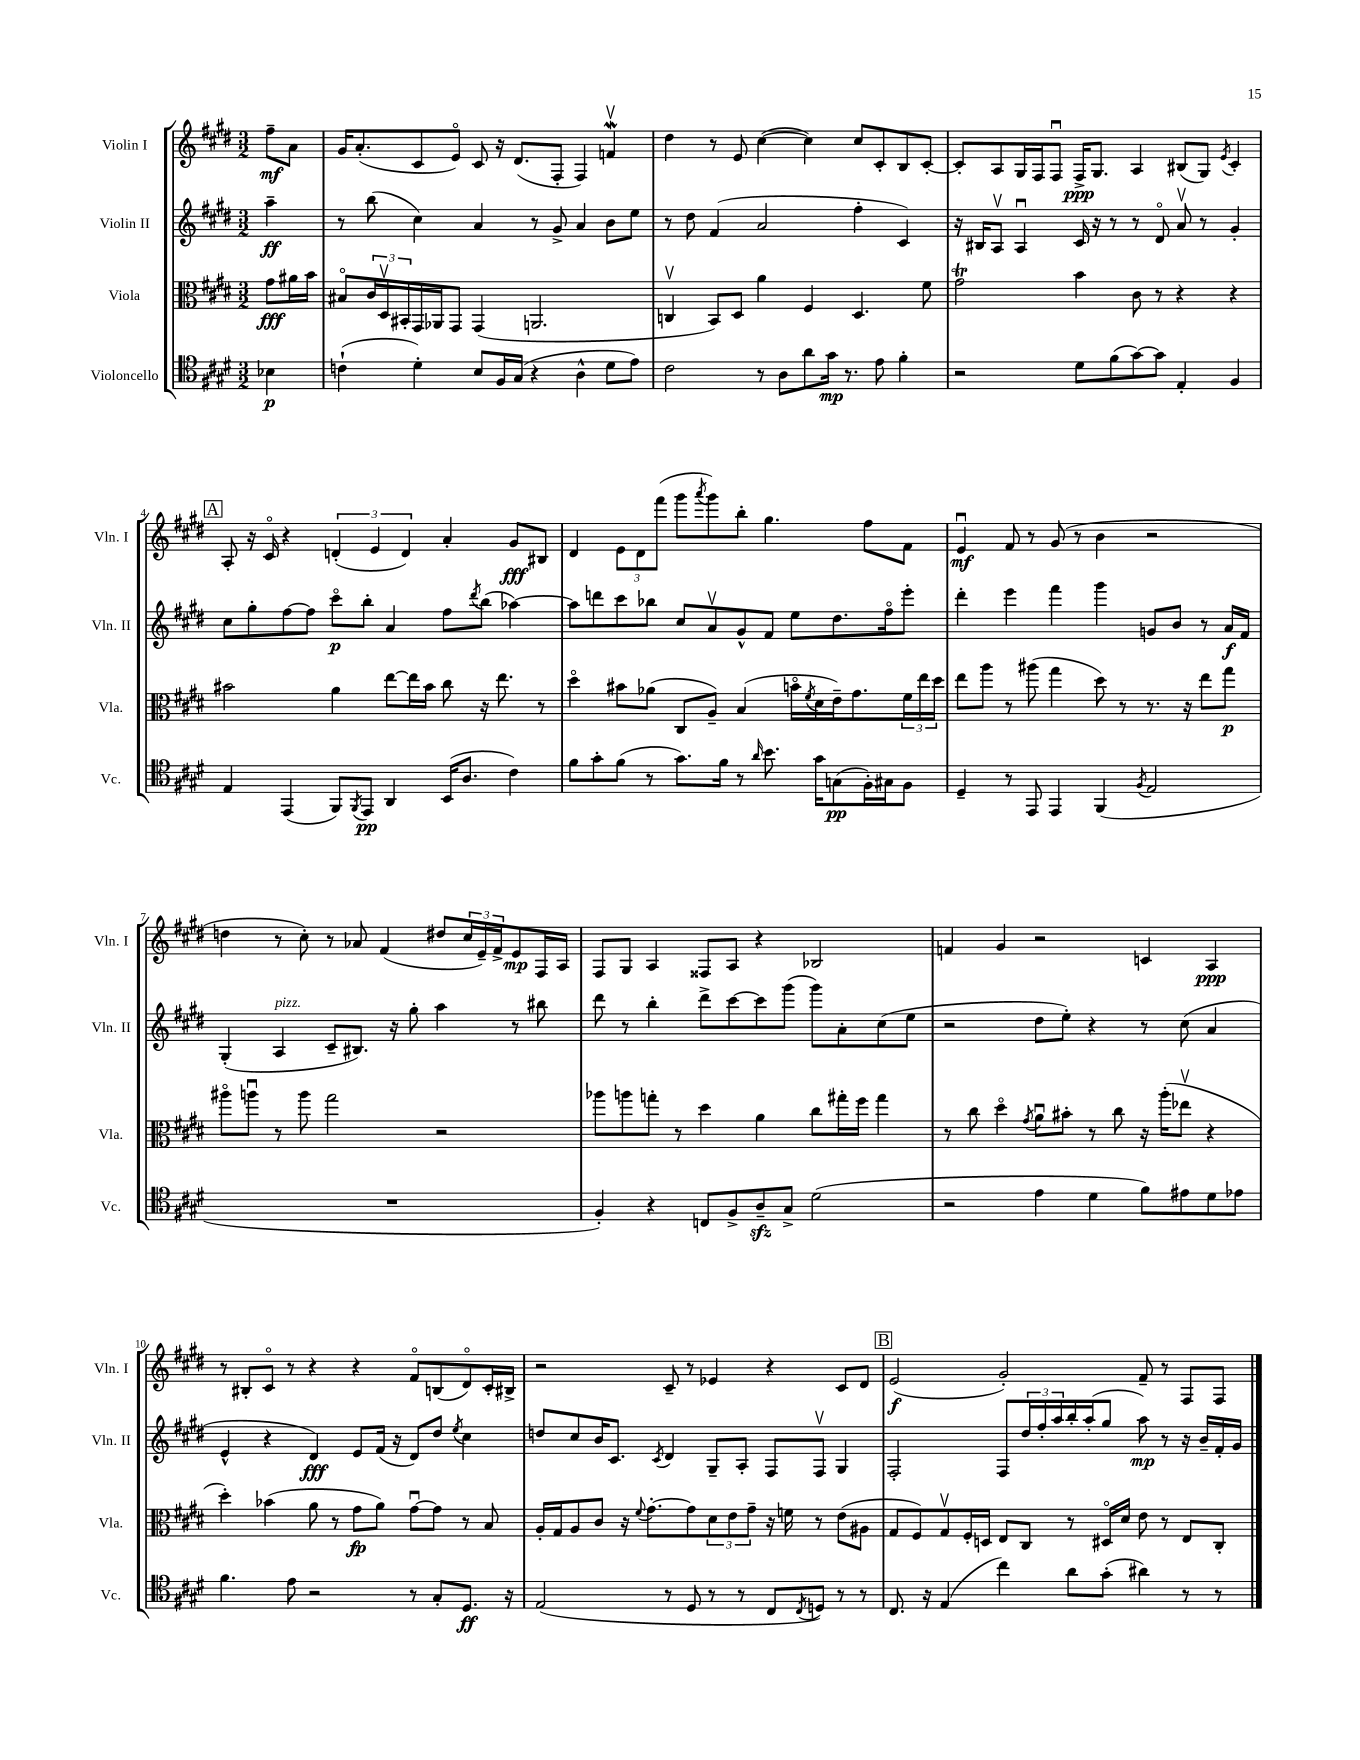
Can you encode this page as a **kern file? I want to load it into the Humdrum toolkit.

**kern	**kern	**kern	**kern
*staff4	*staff3	*staff2	*staff1
*clefC4	*clefC3	*clefG2	*clefG2
*k[f#c#g#d#]	*k[f#c#g#d#]	*k[f#c#g#d#]	*k[f#c#g#d#]
*M3/2	*M3/2	*M3/2	*M3/2
4B-	8g#	4aa~	8ff#~
.	16a#	.	8a
.	16b	.	.
=	=	=	=
(4c`	8B#o	8r	16g#
.	.	.	(8.a'
.	24c#	(8bb	.
.	24D#v	.	.
.	24BB#'	.	.
4d#')	16GG#	4cc#)	8c#
.	16AA-	.	.
.	8GG#	.	8eo)
8B	(4GG#	4a	8c#
16F#	.	.	16r
(16G#	.	.	(8.d#
4r	2.AA	8r	.
.	.	8g#^	8F#'
4A^^	.	4a	4F#)
8d#	.	8b	4fv
8e)	.	8ee	.
=	=	=	=
2c#	4Cv	8r	4dd#
.	.	8dd#	.
.	8BB)	(4f#	8r
.	8D#	.	8e
8r	4a	2a	([4cc#
8A	.	.	.
8a	4F#	.	4cc#])
16g#	.	.	.
8.r	.	.	.
.	4.D#	4ff#'	8cc#
8e	.	.	8c#'
4f#'	.	4c#)	8B
.	8f#	.	[8c#'
=	=	=	=
2r	2g#	16r	8c#']
.	.	16B#	.
.	.	8Av	8A
.	.	4Au	16G#
.	.	.	16F#
.	.	.	8F#u
8d#	4b	16c#	16F#^
.	.	16r	8.G#
(8f#	.	8r	.
[8g#)	8c#	8r	4A
8g#]	8r	8d#o	.
4E'	4r	8av	(8B#
.	.	8r	8G#)
.	.	.	8qe
4F#	4r	4g#'	4c#'
=	=	=	=
4E	2b#	8cc#	8A'
.	.	8gg#'	16r
.	.	.	16c#o
(4EE	.	[8ff#	4r
.	.	8ff#]	.
8FF#)	4a	8ccc#o	(6d'
8qFF#	.	.	.
8EE	.	8bb'	.
.	.	.	6e
4AA	[8ee	4a	.
.	.	.	6d)
.	16ee]	.	.
.	16b#	.	.
(16BB	8cc#	8ff#	4a'
8.A	.	.	.
.	.	8qddd#	.
.	16r	(8bb	.
.	8.ee	.	.
4c#)	.	[4aa-)	8g#
.	8r	.	8B#
=	=	=	=
8f#	4dd#o	8aa-]	4d#
8g#'	.	8ddd	.
(8f#	8b#	8ccc#	12e
.	.	.	12d#
8r	(8a-	8bb-	.
.	.	.	(12fff#
8.g#)	8C#	8cc#	8ggg#
.	.	.	8qaaa
.	8A~)	8av	8ggg#)
16f#	.	.	.
8r	(4B	8g#^^	8bb'
16qqa	.	.	.
8.b	.	8f#	4.gg#
.	16bo	8ee	.
.	8qf#	.	.
16g#	16d#	.	.
(8G	16e~)	8.dd#	.
.	8.g#	.	.
16F#')	.	.	8ff#
16G#	.	16ff#o	.
8F#	24f#	8eee'	8f#
.	24ee	.	.
.	24dd#	.	.
=	=	=	=
4D#~	8ee	4ddd#'	4eu
.	8aa	.	.
8r	8r	4eee	8f#
8EE	(8aa#	.	8r
4EE	4gg#	4fff#	(8g#
.	.	.	8r
(4FF#	8dd#)	4ggg#	4b
.	8r	.	.
8qF#	.	.	.
2E	8.r	8g	2r
.	.	8b	.
.	16r	.	.
.	8ee	8r	.
.	8gg#	16a	.
.	.	16f#	.
=	=	=	=
1.r	8aa#o	(4G#'	4dd
.	8aau	.	.
.	8r	4A	8r
.	8aa	.	8cc#')
.	2gg#	8c#~	8r
.	.	8.B#)	8a-
.	.	.	(4f#
.	.	16r	.
.	.	8gg#'	.
.	2r	4aa	8dd#
.	.	.	24cc#
.	.	.	24e~)
.	.	.	24f#^
.	.	8r	8e
.	.	8bb#	16F#
.	.	.	16A
=	=	=	=
4F#')	8aa-	8ddd#	8F#
.	8aa	8r	8G#
4r	8gg'	4bb'	4A
.	8r	.	.
8C	4dd#	8ddd#^	8F##
8F#^	.	[8ccc#	8A
8A~	4a	8ccc#]	4r
8G#^	.	(8ggg#	.
(2d#	8cc#	8ggg#)	2B-
.	16gg#'	8a'	.
.	16ff#	.	.
.	4gg#	(8cc#	.
.	.	8ee	.
=	=	=	=
2r	8r	2r	4f
.	8cc#	.	.
.	4dd#o	.	4g#
.	8qg#	.	.
4e	8au	8dd#	2r
.	8b#'	8ee')	.
4d#	8r	4r	.
.	8cc#	.	.
8f#)	16r	8r	4c
.	(16aa'	.	.
8e#	8ee-v	(8cc#	.
8d#	4r	4a	4A
8e-	.	.	.
=	=	=	=
4.f#	4dd#')	4e^^	8r
.	.	.	8B#'
.	(4b-	4r	8c#o
8e	.	.	8r
2r	8a	4d#)	4r
.	8r	.	.
.	8g#	8e	4r
.	8a)	(16f#	.
.	.	16r	.
8r	[8g#u	8d#)	8f#o
8G#'	8g#]	8dd#	(8B
.	.	8qee	.
8.D#	8r	4cc#	8d#o)
.	8B	.	16c#'
16r	.	.	16B#^
=	=	=	=
(2E	16A'	8dd	2r
.	16G#	.	.
.	8A	8cc#	.
.	8c#	16b	.
.	.	8.c#	.
.	16r	.	.
.	8qqf#	.	.
.	[8.g#'	.	.
.	.	8qc#	.
8r	.	4d#	8c#~
8D#	8g#]	.	8r
8r	12d#	8G#~	4e-
.	12e	.	.
8r	.	8A'	.
.	12g#~	.	.
8C#	16r	8F#	4r
.	16f	.	.
8qC#	.	.	.
8D)	8r	8F#v	.
8r	(8e	4G#	8c#
8r	8A#	.	8d#
=	=	=	=
8.C#	8G#	2F#'	(2e
.	8F#)	.	.
16r	.	.	.
(4E	8G#v	.	.
.	16F#'	.	.
.	16D	.	.
4cc#)	8E	8F#	2g#')
.	8C#	24dd#	.
.	.	24ff#'	.
.	.	24aa	.
8a	8r	16bb'	.
.	.	(16aa'	.
(8g#'	16D#o	8gg#	.
.	16d#	.	.
4a#)	8e	8aa)	8f#~
.	8r	8r	8r
8r	8E	16r	8F#
.	.	16b~	.
8r	8C#'	16f#'	8F#
.	.	16g#	.
==	==	==	==
*-	*-	*-	*-
